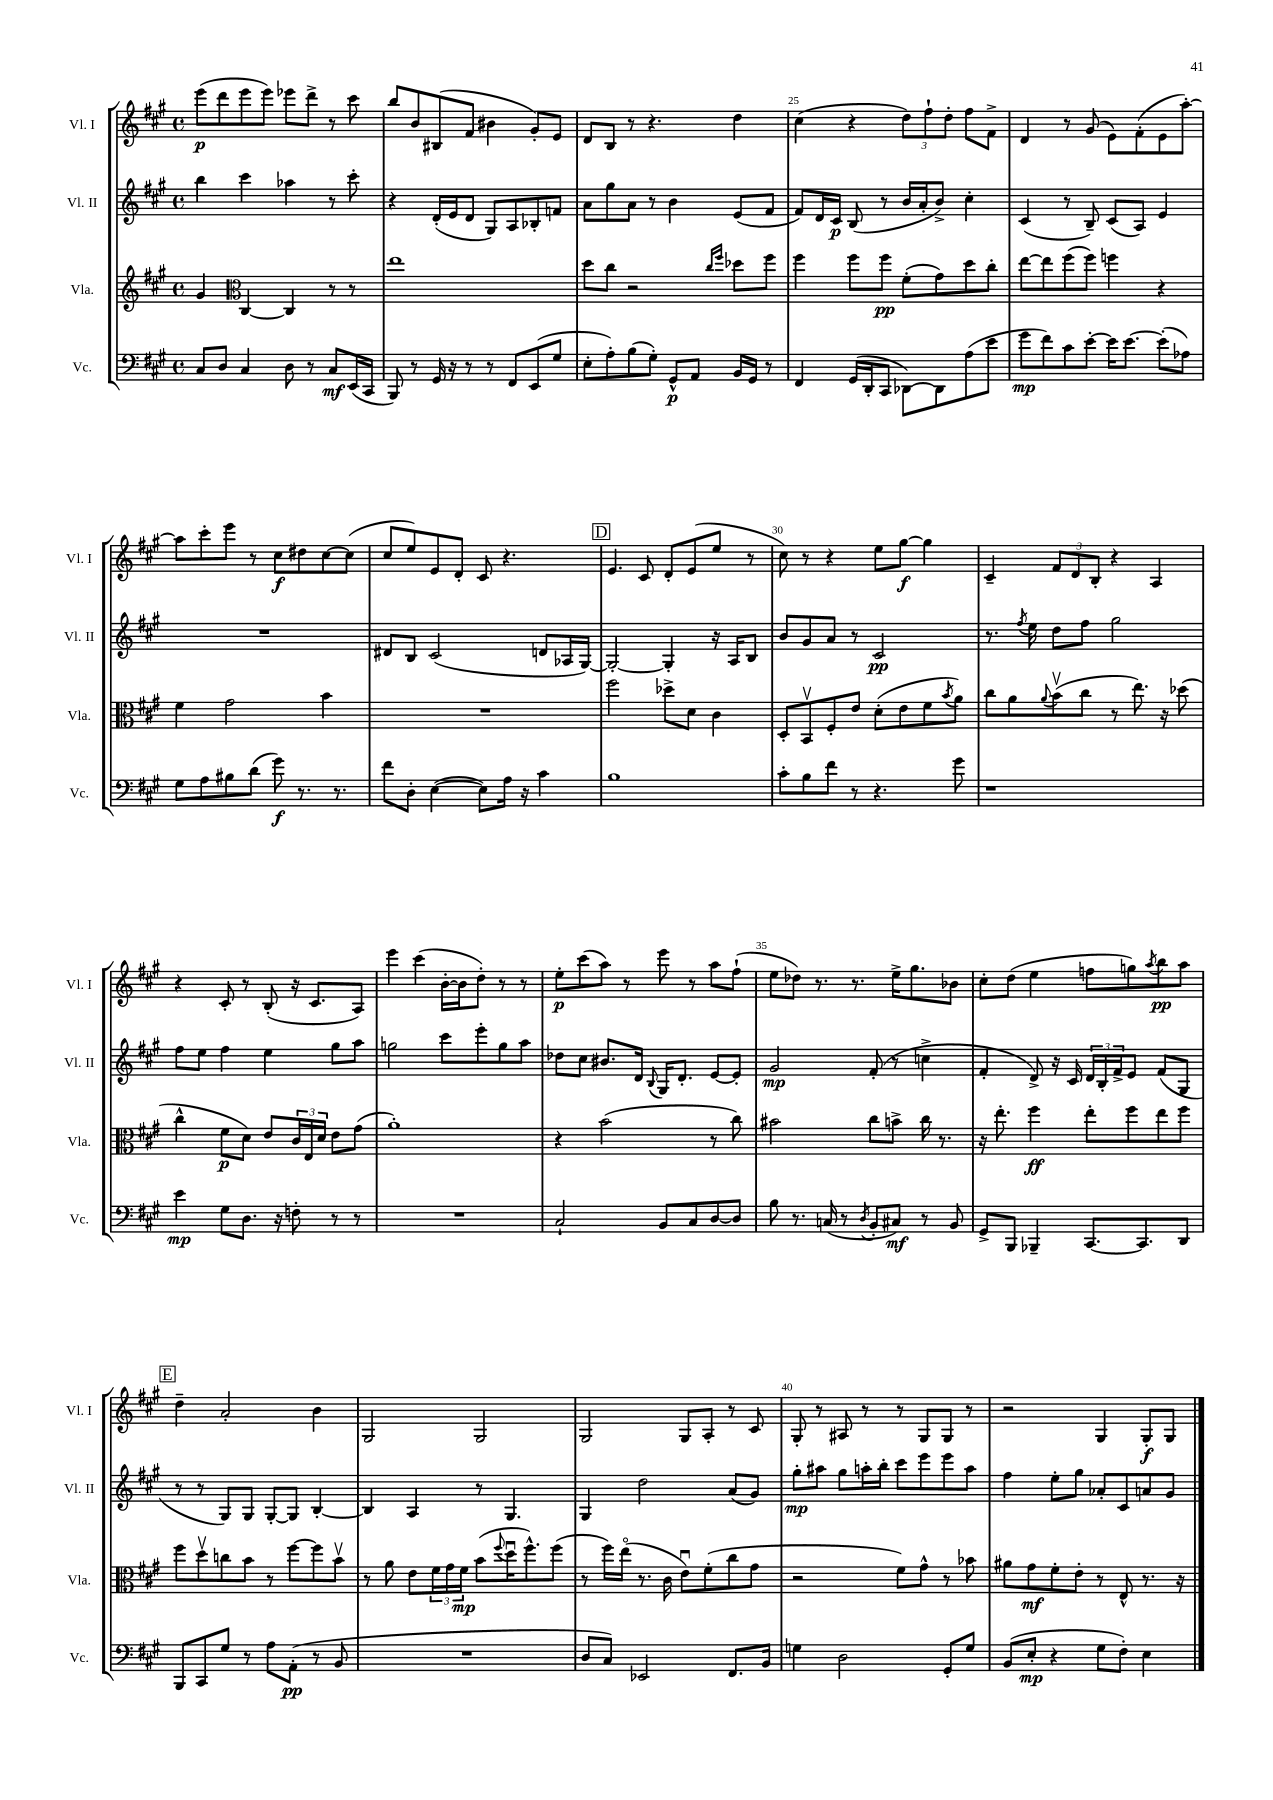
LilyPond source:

<<
\new StaffGroup <<
\new Staff = "s0" \with { instrumentName = "Vl. I" shortInstrumentName = "Vl. I" } {
    \clef treble \key a \major \defaultTimeSignature \time 4/4
    e'''8\p( d'''8 e'''8 e'''8) ees'''8 d'''8-> r8 cis'''8 |
    b''8 b'8 bis8( fis'8 bis'4 gis'8-.) e'8 |
    d'8 b8 r8 r4. d''4 |
    cis''4( r4 \tuplet 3/2 { d''8) fis''8-! d''8-. } fis''8 fis'8-> |
    d'4 r8 gis'8( e'8) fis'8-.( e'8 a''8~-.) |
    a''8 cis'''8-. e'''8 r8 cis''8\f dis''8 cis''8~ cis''8( |
    cis''8 e''8) e'8 d'8-. cis'8 r4. |
    \mark \markup { \box "D" } e'4. cis'8 d'8-. e'8( e''8 r8 |
    cis''8) r8 r4 e''8 gis''8~\f gis''4 |
    cis'4-- \tuplet 3/2 { fis'8 d'8 b8-. } r4 a4 |
    r4 cis'8-. r8 b8-.( r16 cis'8. a8) |
    e'''4 cis'''4( b'16~-. b'16 d''8-.) r8 r8 |
    e''8-.\p cis'''8( a''8) r8 e'''8 r8 a''8 fis''8-!( |
    e''8 des''8) r8. r8. e''16-> gis''8. bes'8 |
    cis''8-. d''8( e''4 f''8 g''8) \acciaccatura { a''8 } b''8\pp a''8 |
    \mark \markup { \box "E" } d''4-- a'2-. b'4 |
    gis2 gis2 |
    gis2 gis8 a8-. r8 cis'8 |
    gis8-. r8 ais8 r8 r8 gis8 gis8 r8 |
    r2 gis4 gis8-.\f gis8 \bar "|." |
}
\new Staff = "s1" \with { instrumentName = "Vl. II" shortInstrumentName = "Vl. II" } {
    \clef treble \key a \major \defaultTimeSignature \time 4/4
    b''4 cis'''4 aes''4 r8 cis'''8-. |
    r4 d'16-.( e'16 d'8 gis8) a8 bes8-. f'8 |
    a'8 gis''8 a'8 r8 b'4 e'8( fis'8 |
    fis'8) d'16 cis'16\p b8( r8 b'16 a'16-. b'8->) cis''4-. |
    cis'4( r8 b8--) cis'8( a8) e'4 |
    R1 |
    dis'8 b8 cis'2( d'8 aes16 gis16~) |
    \mark \markup { \box "D" } gis2~-. gis4-. r16 a16 b8 |
    b'8 gis'8 a'8 r8 cis'2\pp |
    r8. \acciaccatura { fis''8 } e''16 d''8 fis''8 gis''2 |
    fis''8 e''8 fis''4 e''4 gis''8 a''8 |
    g''2 cis'''8 e'''8-. g''8 a''8 |
    des''8 cis''8 bis'8. d'16 \appoggiatura { b8 } gis16 d'8.-. e'8~ e'8-. |
    gis'2\mp fis'8-.( r8 c''4-> |
    fis'4-. d'8->) r16 cis'16 \tuplet 3/2 { d'16 b16-. fis'16-> } e'8 fis'8( gis8 |
    \mark \markup { \box "E" } r8 r8 gis8) gis8 gis8~-. gis8 b4~-. |
    b4 a4 r8 gis4. |
    gis4 d''2 a'8( gis'8) |
    gis''8-.\mp ais''8 gis''8 a''16-. b''16-. cis'''8 e'''8 e'''8 a''8 |
    fis''4 e''8-. gis''8 aes'8-. cis'8 a'8 gis'8 \bar "|." |
}
\new Staff = "s2" \with { instrumentName = "Vla." shortInstrumentName = "Vla." } {
    \clef treble \key a \major \defaultTimeSignature \time 4/4
    gis'4 \clef alto cis4~ cis4 r8 r8 |
    e''1 |
    d''8 cis''8 r2 \grace { cis''16 fis''16 } des''8 fis''8 |
    fis''4 fis''8 fis''8\pp fis'8-.( gis'8) d''8 cis''8-. |
    e''8~ e''8 fis''8( fis''8) f''4 r4 |
    fis'4 gis'2 b'4 |
    R1 |
    \mark \markup { \box "D" } fis''2 des''8-> d'8 cis'4 |
    d8-. b,8\upbow fis8-. e'8 d'8-.( e'8 fis'8 \acciaccatura { b'8 } a'8) |
    cis''8 a'8 \appoggiatura { a'8 } b'8\upbow( cis''8 r8 e''8.) r16 des''8( |
    cis''4-^ fis'8\p d'8) e'8 \tuplet 3/2 { cis'16 e16 d'16 } e'8 gis'8( |
    a'1-.) |
    r4 b'2( r8 cis''8) |
    bis'2 cis''8 b'8-> cis''16 r8. |
    r16 e''8.-. fis''4\ff e''8-. fis''8 e''8 fis''8 |
    \mark \markup { \box "E" } fis''8 d''8\upbow c''8 b'8 r8 fis''8~ fis''8 b'8\upbow |
    r8 a'8 e'8 \tuplet 3/2 { fis'16 gis'16 fis'16\mp } b'8( \appoggiatura { fis''8 } d''16\downbow fis''8.-^) fis''8( |
    r8 fis''16) e''16\flageolet( r8. cis'16 e'8\downbow) fis'8-.( cis''8 gis'8 |
    r2 fis'8) gis'8-^ r8 bes'8 |
    ais'8 gis'8\mf fis'8-. e'8-. r8 e8-^ r8. r16 \bar "|." |
}
\new Staff = "s3" \with { instrumentName = "Vc." shortInstrumentName = "Vc." } {
    \clef bass \key a \major \defaultTimeSignature \time 4/4
    cis8 d8 cis4 d8 r8 cis8\mf e,16( cis,16 |
    b,,8) r8 gis,16 r16 r8 r8 fis,8 e,8( gis8 |
    e8-. a8-.) b8( gis8-.) gis,8-^\p a,8 b,16 gis,16 r8 |
    fis,4 gis,16( d,16-. cis,8 des,8~) des,8 a8( e'8 |
    gis'8\mp fis'8) cis'8 e'8~-. e'16 e'8.~ e'8-.( aes8) |
    gis8 a8 bis8 d'8( gis'8\f) r8. r8. |
    fis'8 d8-. e4~( e8) a16 r16 cis'4 |
    \mark \markup { \box "D" } b1 |
    cis'8-. b8 fis'8 r8 r4. gis'8 |
    r1 |
    e'4\mp gis8 d8. r16 f8-. r8 r8 |
    R1 |
    cis2-! b,8 cis8 d8~ d8 |
    b8 r8. c16( r8 \acciaccatura { d8 } b,8-. cis8\mf) r8 b,8 |
    gis,8-> b,,8 bes,,4-- cis,8.~ cis,8. d,8 |
    \mark \markup { \box "E" } b,,8 cis,8 gis8 r8 a8 a,8-.\pp( r8 b,8 |
    R1 |
    d8 cis8) ees,2 fis,8. b,16 |
    g4 d2 gis,8-. g8 |
    b,8( e8-.\mp r4 gis8 fis8-.) e4 \bar "|." |
}
>>
>>
\layout { \context { \Score currentBarNumber = #22 \override BarNumber.break-visibility = ##(#f #t #t) barNumberVisibility = #(every-nth-bar-number-visible 5) } }
